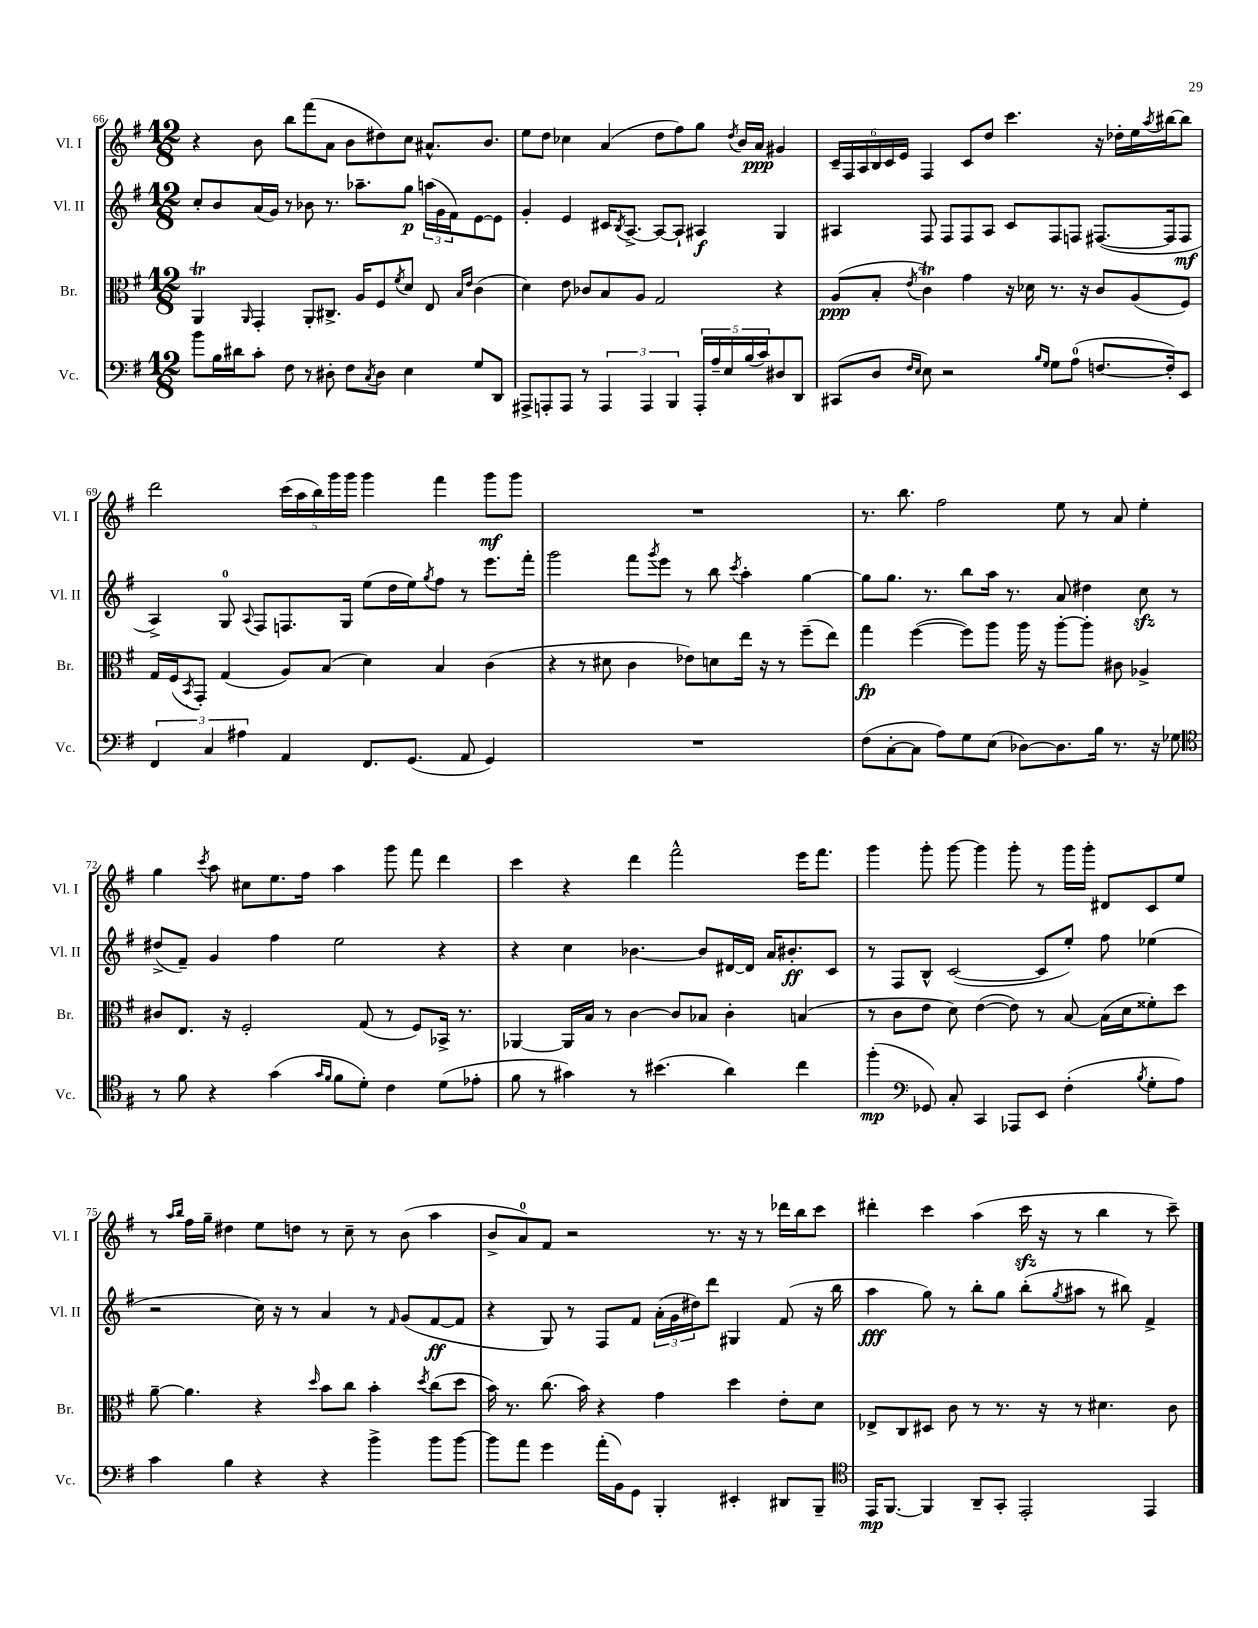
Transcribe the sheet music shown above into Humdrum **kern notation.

**kern	**kern	**kern	**kern
*staff4	*staff3	*staff2	*staff1
*clefF4	*clefC3	*clefG2	*clefG2
*k[f#]	*k[f#]	*k[f#]	*k[f#]
*M12/8	*M12/8	*M12/8	*M12/8
8b	4AA	8cc'	4r
16B	.	8b	.
16d#	.	.	.
.	16qqAA	.	.
8c'	4GG'	(16a	8b
.	.	16g)	.
8F#	.	8r	8bb
8r	8AA'	8b-	(8fff#
8D#'	8.C#^	8.r	8a
8F#	.	.	8b
.	16A	8.aa-~	.
8qC	.	.	.
8D#	8F#	.	8dd#)
.	8qf#	.	.
4E	8d	8gg	8cc
.	8E	(24aa	8.a#^^
.	.	24g	.
.	.	24f#)	.
.	16qqB	.	.
.	16qqe	.	.
8G	(4c	[8e	.
.	.	.	8.b
8DD	.	8e]	.
=	=	=	=
8AAA#^	4d)	4g'	8ee
8AAA'	.	.	8dd
8AAA	8e	4e	4cc-
8r	8c-	.	.
6AAA	8B	16c#	(4a
.	.	8qB	.
.	.	[8.A^	.
.	8A	.	.
6AAA	.	.	.
.	2G	8A_	8dd
6BBB	.	.	.
.	.	8A`]	8ff#)
20AAA'	.	4A#	8gg
20A~	.	.	.
20E	.	.	.
.	.	.	8qdd
.	.	.	16b
(20B	.	.	.
.	.	.	16a
20c)	.	.	.
8D#	4r	4G	4g#
8DD	.	.	.
=	=	=	=
(8CC#	(8A	4A#	24c~
.	.	.	24F#
.	.	.	24A
8D	8B'	.	24B
.	.	.	24c
.	.	.	24e
16qqF#	.	.	.
16qqE	8qe	.	.
8E)	4c)	8F#	4F#
2r	.	8F#	.
.	4g	8F#	8c
.	.	8A#	8dd
.	16r	8c	4.ccc
.	16d-	.	.
16qqB	.	.	.
16qqG	.	.	.
8G	8.r	8F#	.
(8A	.	8F	.
.	16r	.	.
[8.F	8c	([8.F#	16r
.	.	.	16dd-'
.	(8A	.	16ee
.	.	.	8qaa
16F'])	.	16F#]	[16bb#
8EE	8F#)	8F#	8bb#]
=	=	=	=
6FF#	16G	4A^)	2ddd
.	(16F#	.	.
.	8qBB	.	.
.	8GG')	.	.
6C	.	.	.
.	(4G	8G	.
6A#	.	.	.
.	.	8qqA	.
.	.	8F#	.
4AA	8A)	8.F	(20ccc
.	.	.	20aa
.	.	.	20bb)
.	(8B	.	.
.	.	.	20ggg
.	.	16G	.
.	.	.	20ggg
8.FF#	4d)	(8ee	4ggg
.	.	16dd	.
(8.GG	.	16ee)	.
.	.	8qgg	.
.	4B	8ff#	4fff#
8AA	.	8r	.
4GG)	(4c	8.eee	8ggg
.	.	.	8ggg
.	.	16fff#'	.
=	=	=	=
1.r	4r	2ggg	1.r
.	8r	.	.
.	8d#	.	.
.	4c	8fff#	.
.	.	8qggg	.
.	.	8eee	.
.	8e-)	8r	.
.	8d	8bb	.
.	.	8qccc	.
.	16ee	4aa'	.
.	16r	.	.
.	8r	.	.
.	(8ff#~	[4gg	.
.	8ee)	.	.
=	=	=	=
(8F#	4gg	8gg]	8.r
[8C'	.	8.gg	.
.	.	.	8.bb
8C]	([4ff#	.	.
.	.	8.r	.
8A)	.	.	2ff#
8G	8ff#])	8bb	.
(8E	8aa	16aa	.
.	.	8.r	.
[8D-)	16aa	.	.
.	16r	.	.
8.D-]	[8aa'	8a	8ee
.	8aa']	4dd#	8r
16B	.	.	.
8.r	8c#	.	8a
.	4A-^	8cc	4ee'
16r	.	.	.
8G-	.	8r	.
=	=	=	=
*clefC4	*	*	*
8r	8c#	(8dd#^	4gg
8f#	8.E	8f#~)	.
.	.	.	8qccc
4r	.	4g	8aa
.	16r	.	.
.	2F#'	.	8cc#
(4g	.	4ff#	8.ee
.	.	.	16ff#
16qqg	.	.	.
16qqf#	.	.	.
8f#	.	2ee	4aa
8d')	(8G	.	.
4c	8r	.	8ggg
.	8F#)	.	8fff#
(8d	16BB-^	4r	4ddd
.	8.r	.	.
8e-'	.	.	.
=	=	=	=
8f#	[4AA-	4r	4ccc
8r	.	.	.
4g#)	16AA-]	4cc	4r
.	16B	.	.
.	8r	.	.
8r	[4c	[4.b-	4ddd
(4.b#	.	.	.
.	8c]	.	2fff#^^
.	8B-	8b-]	.
4a)	4c'	[16d#	.
.	.	16d#]	.
.	.	16a	.
.	.	8.b#'	.
4cc	(4B	.	16eee
.	.	.	8.fff#
.	.	8c	.
=	=	=	=
(4ff#'	8r	8r	4ggg
.	8c	8F#	.
*clefF4	*	*	*
8GG-)	8e	8B^^	8ggg'
8C'	8d)	([2c	[8ggg
4CC	([4e	.	4ggg]
8AAA-	8e])	.	8ggg'
8EE	8r	8c]	8r
(4F#'	[8B	8ee')	16ggg
.	.	.	16ggg'
.	(16B]	8ff#	8d#
.	16d	.	.
8qB	.	.	.
8G'	8f##')	(4ee-	8c
8A)	8dd	.	8ee
=	=	=	=
4c	[8a~	2r	8r
.	.	.	16qqaa
.	.	.	16qqbb
.	4.a]	.	16ff#
.	.	.	16gg~
4B	.	.	4dd#
4r	4r	16cc)	8ee
.	.	16r	.
.	.	8r	8dd
.	16qqdd	.	.
4r	8b	4a	8r
.	8cc	.	8cc~
4b^	4b'	8r	8r
.	.	16qqf#	.
.	.	(8g	(8b
.	8qdd	.	.
8b	(8cc	[8f#	4aa
[8b	8dd	8f#]	.
=	=	=	=
8b]	16b)	4r	8b^
.	8.r	.	.
8a	.	.	8a)
4g	(8.cc	8G)	8f#
.	.	8r	2r
.	16b)	.	.
(16a'	4r	8F#	.
16BB)	.	.	.
8GG	.	8f#	.
4BBB'	4g	(24a'	.
.	.	24g	.
.	.	24dd#)	.
.	.	8ddd	8.r
4EE#'	4dd	4G#	.
.	.	.	16r
.	.	.	8r
8DD#	8e'	(8f#	16ddd-
.	.	.	16bb
8BBB~	8d	16r	8ccc
.	.	16bb	.
=	=	=	=
*clefC4	*	*	*
16EE	8E-^	4aa	4ddd#'
[8.FF#	.	.	.
.	8C	.	.
4FF#]	8D#	8gg)	4ccc
.	8c	8r	.
8AA~	8r	8bb'	(4aa
8GG'	8.r	8gg	.
2EE'	.	(8bb'	16ccc
.	16r	.	16r
.	.	8qgg	.
.	8r	8aa#	8r
.	4.d#	8r	4bb
.	.	8bb#)	.
4EE	.	4f#^	8r
.	8c	.	8ccc~)
==	==	==	==
*-	*-	*-	*-
